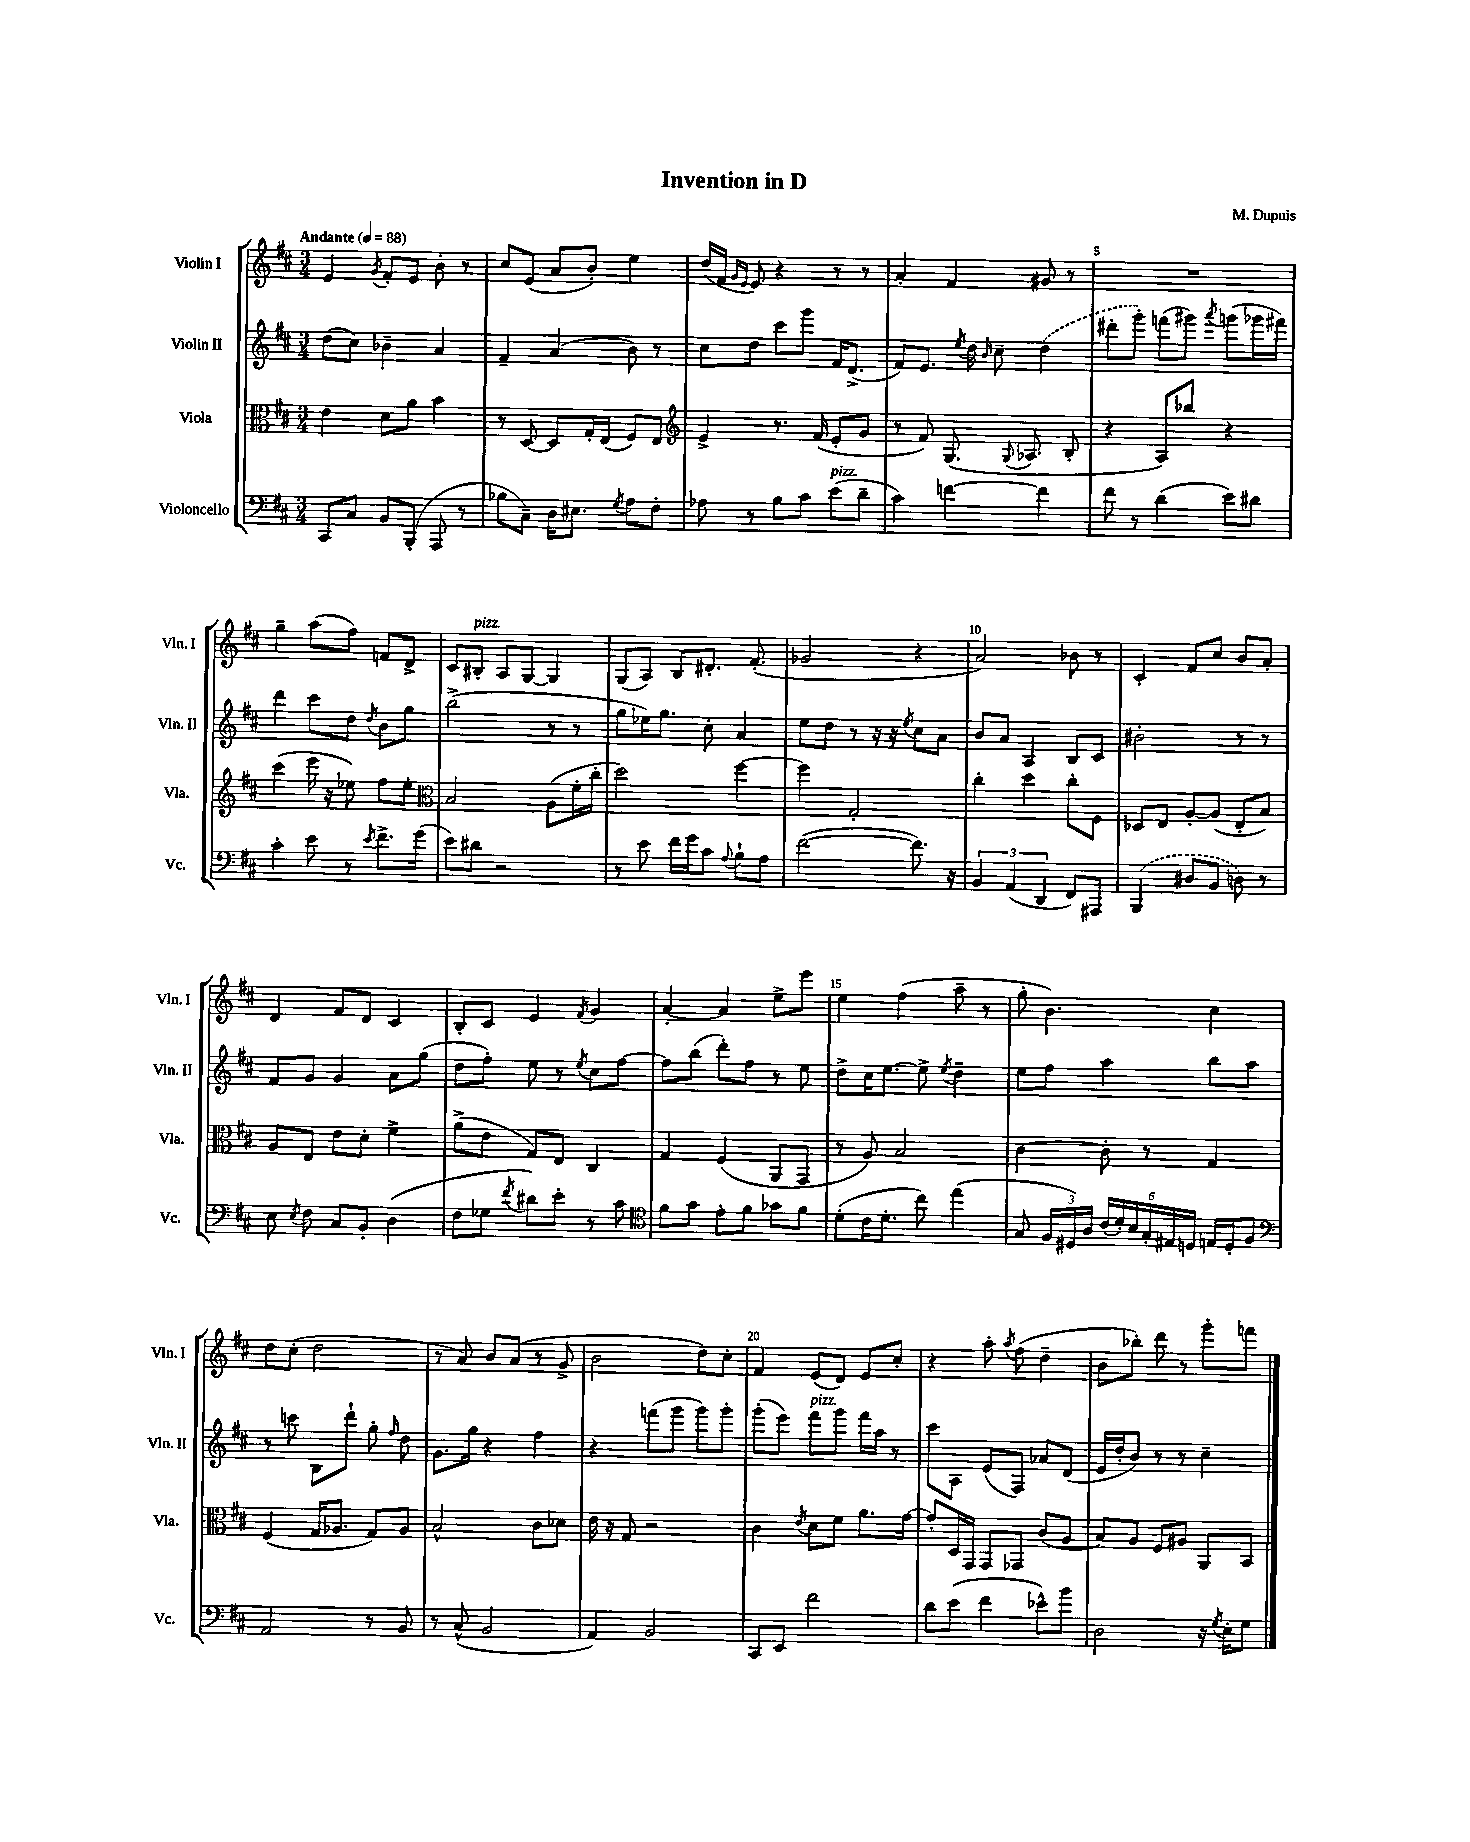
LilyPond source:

\header { title = "Invention in D" composer = "M. Dupuis" }
<<
\new StaffGroup <<
\new Staff = "s0" \with { instrumentName = "Violin I" shortInstrumentName = "Vln. I" } {
    \clef treble \key d \major \numericTimeSignature \time 3/4 \tempo "Andante" 4 = 88
    \autoBeamOff e'4 \acciaccatura { g'8 } fis'8[-. e'8] b'8-. r8 |
    cis''8[ e'8]( a'8[ b'8]-.) e''4 |
    d''16[( fis'16] \grace { g'16[ e'16] } e'8) r4 r8 r8 |
    a'4-. fis'4 gis'8 r8 |
    R2. |
    g''4-- a''8[( fis''8]) f'8[ d'8]-> |
    cis'8[ bis8]-.^\markup { \italic "pizz." } a8[ g8]~ g4 |
    g8[( a8]) b8[ dis'8.]-. fis'8.-.( |
    ges'2 r4 |
    a'2) bes'8 r8 |
    cis'4-. fis'8[ cis''8] b'8[ a'8]-. |
    d'4 fis'8[ d'8] cis'4 |
    b8[-. cis'8] e'4 \acciaccatura { fis'8 } g'4 |
    a'4~-. a'4 e''8[-> e'''8] |
    e''4 fis''4( a''8-- r8 |
    g''8-. b'4.) cis''4 |
    d''8[ cis''8]-.( d''2 |
    r8 a'8) b'8[ a'8]( r8 g'8-> |
    b'2 d''8[) cis''8]-. |
    fis'4 e'8[( d'8]) e'8[ cis''8]-. |
    r4 a''8-. \acciaccatura { a''8 } fis''8( d''4-- |
    b'8[ bes''8]-.) d'''8 r8 g'''8[-. f'''8] \bar "|." |
}
\new Staff = "s1" \with { instrumentName = "Violin II" shortInstrumentName = "Vln. II" } {
    \clef treble \key d \major \numericTimeSignature \time 3/4
    \autoBeamOff d''8[( cis''8]) bes'4-- a'4 |
    fis'4-- a'4( b'8) r8 |
    cis''8[ d''8] cis'''8[ g'''8] fis'16[ d'8.]->( |
    fis'8[) e'8.] \acciaccatura { e''8 } d''16 \grace { b'16 } cis''8-- \once \slurDashed d''4( |
    dis'''8[-. g'''8]-.) f'''8[( gis'''8]) \acciaccatura { a'''8 } g'''8[( ges'''16 fis'''16]) |
    d'''4 cis'''8[ d''8] \acciaccatura { d''8 } b'8[ g''8] |
    b''2->( r8 r8 |
    g''8[ ees''16) g''8.] cis''8-. a'4 |
    e''8[ d''8] r8 r16 r16 \acciaccatura { e''8 } cis''8[ a'8] |
    b'8[ a'8] a4 b8[ cis'8] |
    bis'2-. r8 r8 |
    fis'8[ g'8] g'4 a'8[ g''8]( |
    d''8[ fis''8]-.) e''8 r8 \acciaccatura { e''8 } cis''8[ fis''8]~ |
    fis''8[ b''8]( d'''8[-.) fis''8] r8 e''8 |
    d''8[-> cis''16 e''8.]~ e''8-> \acciaccatura { e''8 } d''4-- |
    e''8[ fis''8] a''4 b''8[ a''8] |
    r8 c'''8 b8[ d'''8]-! g''8-. \grace { fis''16 } d''8 |
    g'8.[ g''16] r4 fis''4 |
    r4 f'''8[( g'''8] g'''8[) g'''8]-. |
    g'''8[-.( e'''8]) fis'''8[^\markup { \italic "pizz." } g'''8] fis'''16[ a''16] r8 |
    cis'''8[ a8] e'8[( fis8]) aes'8[ d'8]( |
    e'16[ d''16-. b'8]) r8 r8 cis''4-- \bar "|." |
}
\new Staff = "s2" \with { instrumentName = "Viola" shortInstrumentName = "Vla." } {
    \clef alto \key d \major \numericTimeSignature \time 3/4
    \autoBeamOff e'4 d'8[ a'8] b'4 |
    r8 d8~ d8[ g16-. e16]( fis8[) e8] |
    \clef treble e'4-> r8. fis'16( e'8[-. g'8] |
    r8 fis'8) g8.( \appoggiatura { g8 } aes8. b8-. |
    r4 a8[) bes''8] r4 |
    cis'''4( e'''16 r16 ees''8) fis''8[ ees''8]-. |
    \clef alto b2 a8[( fis'16-. cis''16]-. |
    d''2) fis''4~ |
    fis''4 g2-. |
    cis''4-. d''4 cis''8[-. fis8] |
    des8[ e8] a8[~-. a8]( e8[-. b8]) |
    a8[ e8] e'8[ d'8]-. fis'4-> |
    a'8[->( e'8] g8[) e8] cis4 |
    g4 fis4( a,8[ g,8] |
    r8 a8) b2 |
    cis'4~ cis'8-. r8 g4 |
    fis4( g16[ aes8.] g8[) aes8] |
    b2-^ cis'8[ des'8] |
    e'16 r16 g8 r2 |
    cis'4 \acciaccatura { e'8 } d'8[ fis'8] a'8.[ g'16]~ |
    g'8[-. d16 g,16] g,8[ ges,8] cis'8[( a8] |
    b8[) a8] fis8[ ais8] a,8[ b,8] \bar "|." |
}
\new Staff = "s3" \with { instrumentName = "Violoncello" shortInstrumentName = "Vc." } {
    \clef bass \key d \major \numericTimeSignature \time 3/4
    \autoBeamOff cis,8[ cis8] b,8[ b,,8]-.( a,,8 r8 |
    bes8[ cis8]--) d16[ eis8.] \acciaccatura { g8 } a8[ fis8]-. |
    aes8 r8 b8[ cis'8] e'8[^\markup { \italic "pizz." }( d'8]-- |
    cis'4) f'4~ f'4 |
    fis'8 r8 d'4( e'8[) dis'8] |
    cis'4-. e'8 r8 \acciaccatura { e'8 } fis'8.[-> g'16]( |
    e'8[) dis'8] r2 |
    r8 e'8 fis'16[ g'16 cis'8] \appoggiatura { a8 } b8[-! a8] |
    fis'2~( fis'8.) r16 |
    \tuplet 3/2 { b,4 a,4( d,4 } fis,8[) ais,,8] |
    \once \slurDashed b,,4( dis8[ b,8] d8) r8 |
    e8 \acciaccatura { e8 } fis8 cis8[ b,8]-. d4( |
    fis8[ ges8] \acciaccatura { fis'8 } dis'8[) e'8]-. r8 cis'8 |
    \clef tenor fis'8[ g'8] e'8[-. fis'8] ges'8[ fis'8] |
    d'8[-.( cis'16 d'8.]-. cis''8) e''4( |
    g8 \tuplet 3/2 { fis16[ dis16) a16] } \tuplet 6/4 { cis'16[( d'16-.) b16 g16-. eis16 d16] } e16[ d16-. fis8] |
    \clef bass a,2 r8 b,8 |
    r8 cis8-^( b,2 |
    a,4) b,2 |
    cis,8[ e,8] fis'2 |
    d'8[ e'8]( fis'4 ees'8[-^) b'8] |
    d2 r16 \acciaccatura { g8 } e16[-. g8] \bar "|." |
}
>>
>>
\layout { \context { \Score \override BarNumber.break-visibility = ##(#f #t #t) barNumberVisibility = #(every-nth-bar-number-visible 5) } }
